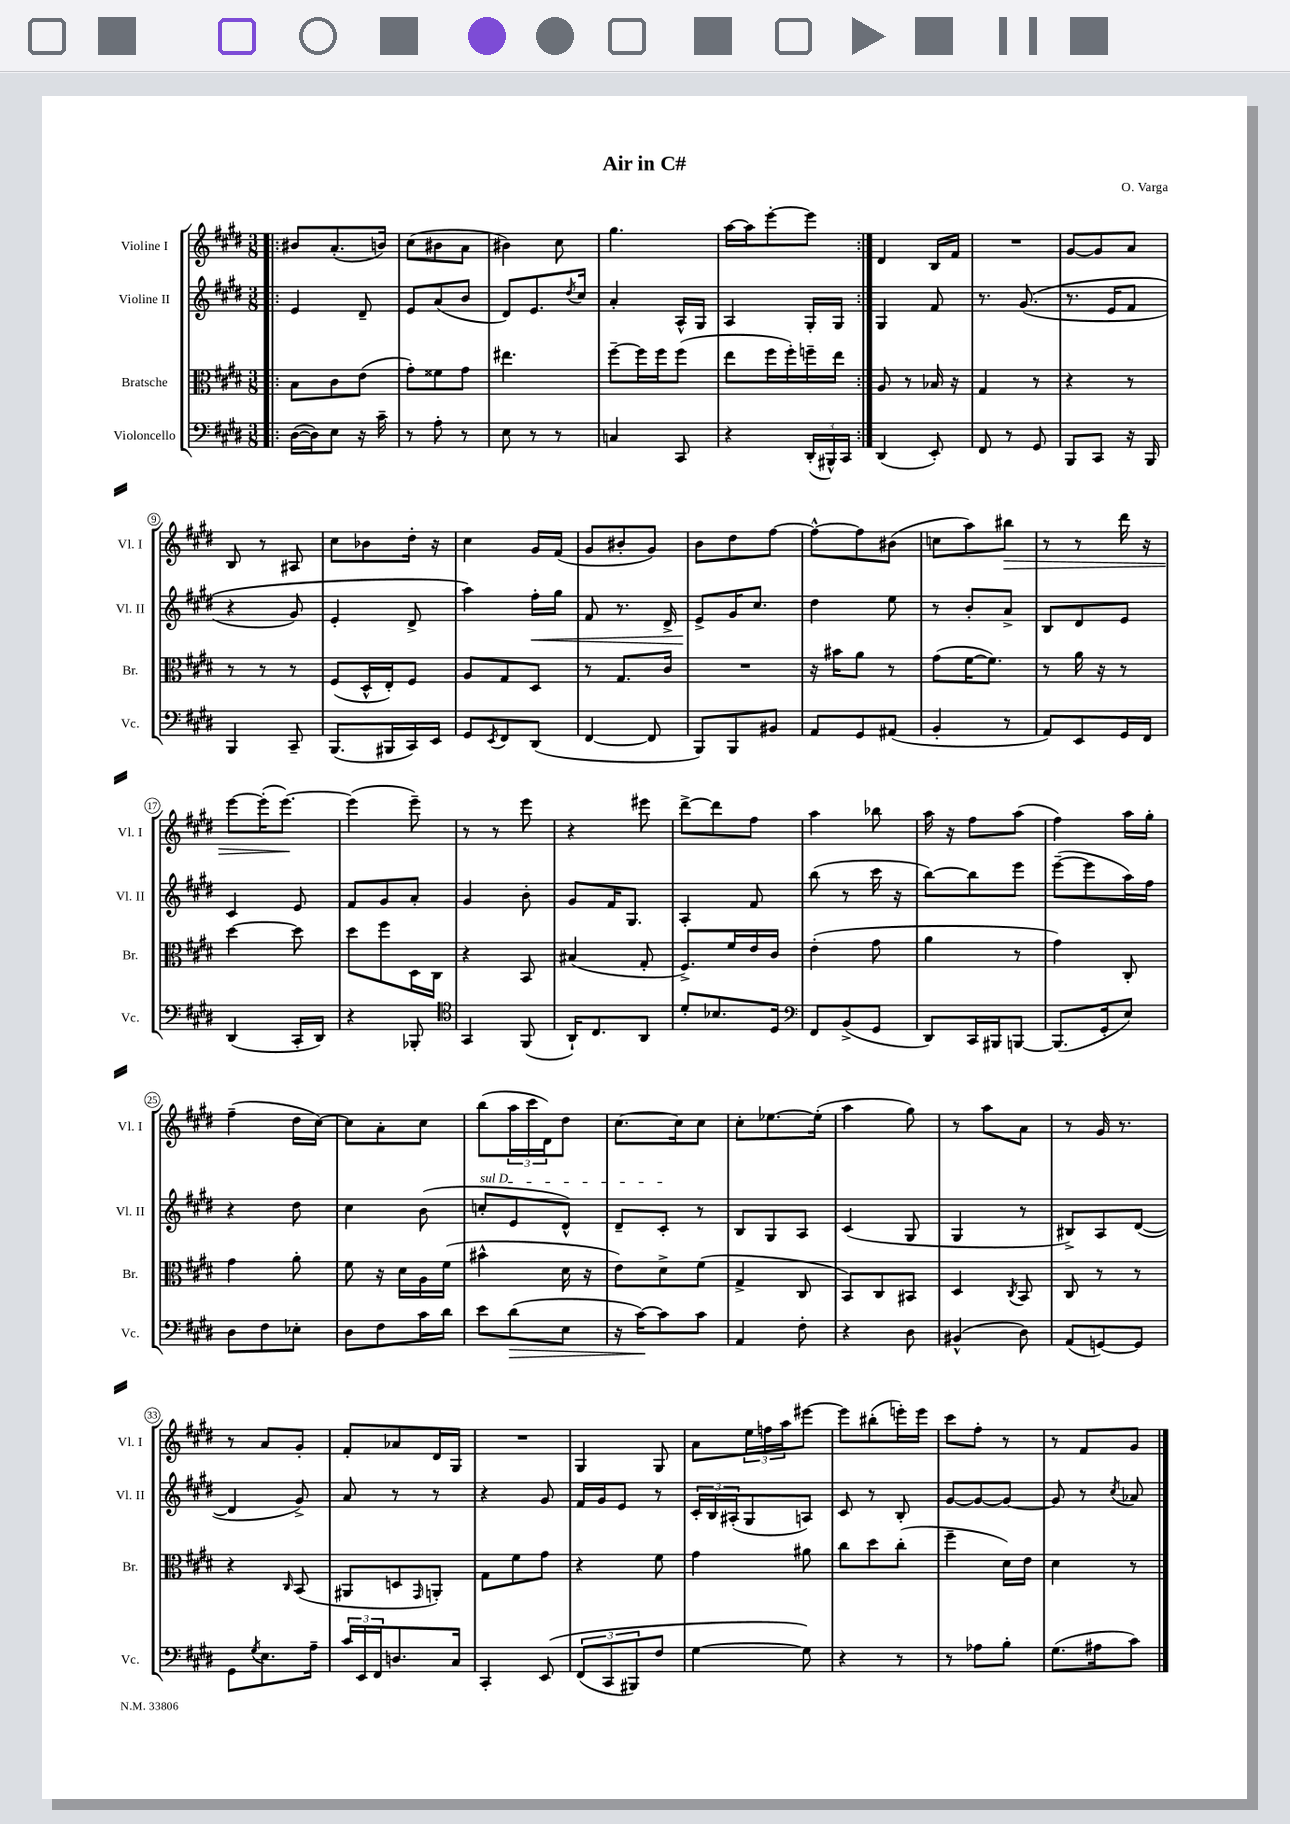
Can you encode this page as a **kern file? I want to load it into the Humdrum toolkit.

**kern	**kern	**kern	**kern
*staff4	*staff3	*staff2	*staff1
*clefF4	*clefC3	*clefG2	*clefG2
*k[f#c#g#d#]	*k[f#c#g#d#]	*k[f#c#g#d#]	*k[f#c#g#d#]
*M3/8	*M3/8	*M3/8	*M3/8
=!|:	=!|:	=!|:	=!|:
([16D#	8B	4e	8b#
16D#])	.	.	.
8E	8c#	.	(8.a'
16r	(8e	8d#~	.
16c#~	.	.	16b)
=	=	=	=
8r	8g#')	8e	(8cc#
8A'	8f##	(8a	8b#
8r	8g#	8b	8a
=	=	=	=
8E	4.ee#	8d#)	4b#)
8r	.	8.e	.
8r	.	.	8cc#
.	.	8qdd#	.
.	.	16cc#	.
=	=	=	=
4C	[8ff#~	4a'	4.gg#
.	16ff#]	.	.
.	16ff#	.	.
8CC#	(8ff#	16A^^	.
.	.	16G#	.
=	=	=	=
4r	8ee	4A	[16aa
.	.	.	16aa]
.	16ff#	.	[8eee'
.	16ff#')	.	.
(24DD#'	16ff~	16G#'	8eee]
24BBB#^^)	.	.	.
.	16ee	16G#	.
24CC#	.	.	.
=:|!	=:|!	=:|!	=:|!
(4DD#	8A	4G#	4d#
.	8r	.	.
8EE')	16B-	8f#	16B
.	16r	.	16f#
=	=	=	=
8FF#	4G#	8.r	4.r
8r	.	.	.
.	.	&((8.g#	.
8GG#	8r	.	.
=	=	=	=
8BBB	4r	8.r	[8g#
8CC#	.	.	8g#]
.	.	16e	.
16r	8r	8f#	8a
16BBB	.	.	.
=	=	=	=
4BBB	8r	4r	8B
.	8r	.	8r
8CC#~	8r	8g#)	8A#
=	=	=	=
(8.BBB	(8F#	4e'	8cc#
.	16D#^^	.	8b-
16BBB#	16E')	.	.
16CC#)	8F#	8d#^	16dd#'
16EE	.	.	16r
=	=	=	=
8GG#	8A	4aa&)	4cc#
8qEE	.	.	.
8FF#	8G#	.	.
(8DD#	8D#	16ff#'	16g#
.	.	16gg#	(16f#
=	=	=	=
[4FF#	8r	8f#	8g#
.	8.G#	8.r	8b#'
8FF#]	.	.	8g#)
.	16c#	16d#^	.
=	=	=	=
8BBB)	4.r	8e^	8b
8BBB	.	16g#	8dd#
.	.	8.cc#	.
8BB#	.	.	[8ff#
=	=	=	=
8AA	16r	4dd#	8ff#^^_
.	16b#	.	.
8GG#	8a	.	8ff#]
(8AA#	8r	8ee	(8b#
=	=	=	=
4BB'	(8g#	8r	8cc
.	[16f#	8b'	8aa)
.	8.f#])	.	.
8r	.	8a^	8bb#
=	=	=	=
8AA)	8r	8B	8r
8EE	16a	8d#	8r
.	16r	.	.
16GG#	8r	8e	16ddd#
16FF#	.	.	16r
=	=	=	=
(4DD#	[4dd#	4c#	[8eee
.	.	.	(16eee']
.	.	.	[8.eee)
16CC#'	8dd#]	8e	.
16DD#)	.	.	.
=	=	=	=
4r	8dd#	8f#	(4eee]
.	8ff#	8g#	.
8BBB-'	16D#	8a'	8eee~)
.	16C#	.	.
=	=	=	=
*clefC4	*	*	*
4GG#	4r	4g#	8r
.	.	.	8r
(8FF#	8BB	8b'	8eee
=	=	=	=
16AA`)	(4B#	8g#	4r
8.C#	.	.	.
.	.	16f#	.
.	.	8.G#	.
8AA	8G#'	.	8eee#
=	=	=	=
8d#'	8.F#^)	4A'	[8ddd#^
8.B-	.	.	8ddd#]
.	16f#	.	.
.	16e	8f#	8ff#
16D#	16c#	.	.
=	=	=	=
*clefF4	*	*	*
8FF#	(4e'	(8bb	4aa
(8BB^	.	8r	.
8GG#	8g#	16ccc#	8bb-
.	.	16r	.
=	=	=	=
8DD#)	4a	[8bb)	16aa
.	.	.	16r
16CC#	.	8bb]	8ff#
16BBB#	.	.	.
[8BBB	8r	8eee	(8aa
=	=	=	=
(8.BBB]	4g#)	([8eee~	4ff#)
.	.	8eee]	.
16GG#'	.	.	.
8E)	8C#'	16aa)	16aa
.	.	16ff#	16gg#'
=	=	=	=
8D#	4g#	4r	(4ff#~
8F#	.	.	.
8E-'	8a'	8dd#	16dd#
.	.	.	[16cc#)
=	=	=	=
8D#	8f#	4cc#	8cc#]
8F#	16r	.	8a'
.	16d#	.	.
16c#	16A	(8b	8cc#
16d#	(16f#	.	.
=	=	=	=
8e	4b#^^	8cc'	(8bb
(8d#	.	8e	24aa
.	.	.	24ccc#
.	.	.	24d#)
8E	16d#	8d#^^)	8dd#
.	16r	.	.
=	=	=	=
16r	8e)	8d#~	[8.cc#
[16c#)	.	.	.
8c#]	8d#^	8c#'	.
.	.	.	16cc#]
8c#	(8f#	8r	8cc#
=	=	=	=
4AA	4G#^	8B	8cc#'
.	.	8G#	[8.ee-
8F#'	8C#	8A	.
.	.	.	(16ee-']
=	=	=	=
4r	8BB)	(4c#	4aa
.	8C#	.	.
8D#	8BB#	8G#	8gg#)
=	=	=	=
(4BB#^^	4D#	4G#	8r
.	.	.	8aa
.	8qC#	.	.
8D#)	8BB	8r	8a
=	=	=	=
(8AA	8C#	8B#^)	8r
[8GG)	8r	8A	16g#
.	.	.	8.r
8GG]	8r	([8d#	.
=	=	=	=
8GG#	4r	4d#]	8r
8qG#	.	.	.
8.E	.	.	8a
.	16qqC#	.	.
.	(8BB	8g#^)	8g#'
16A~	.	.	.
=	=	=	=
24c#	8AA#	8a	8f#'
24EE	.	.	.
24FF#	.	.	.
8.D	8D	8r	8a-
.	16qqGG#	.	.
.	8AA')	8r	16d#
16C#	.	.	16G#
=	=	=	=
4CC#'	8G#	4r	4.r
.	8f#	.	.
&(8EE	8g#	8g#	.
=	=	=	=
(12FF#	4r	16f#	4G#
.	.	16g#	.
12CC#	.	.	.
.	.	8e	.
12BBB#)	.	.	.
8F#	8f#	8r	8G#
=	=	=	=
[4G#	4g#	24c#'	8a
.	.	24B	.
.	.	(24A#'	.
.	.	8G#	24ee
.	.	.	24ff
.	.	.	24aa
8G#]&)	8a#	8A)	[8eee#
=	=	=	=
4r	8cc#	8c#	8eee#]
.	8dd#	8r	(8bb#'
8r	(8cc#'	8B'	16eee')
.	.	.	16eee
=	=	=	=
8r	4ff#~	[8g#	8ccc#
8A-	.	8g#_	8ff#'
8B'	16d#)	8g#_	8r
.	16e	.	.
=	=	=	=
(8.G#	4d#	8g#]	8r
.	.	8r	8f#
16A#	.	.	.
.	.	8qcc#	.
8c#)	8r	8a-	8g#
==	==	==	==
*-	*-	*-	*-
